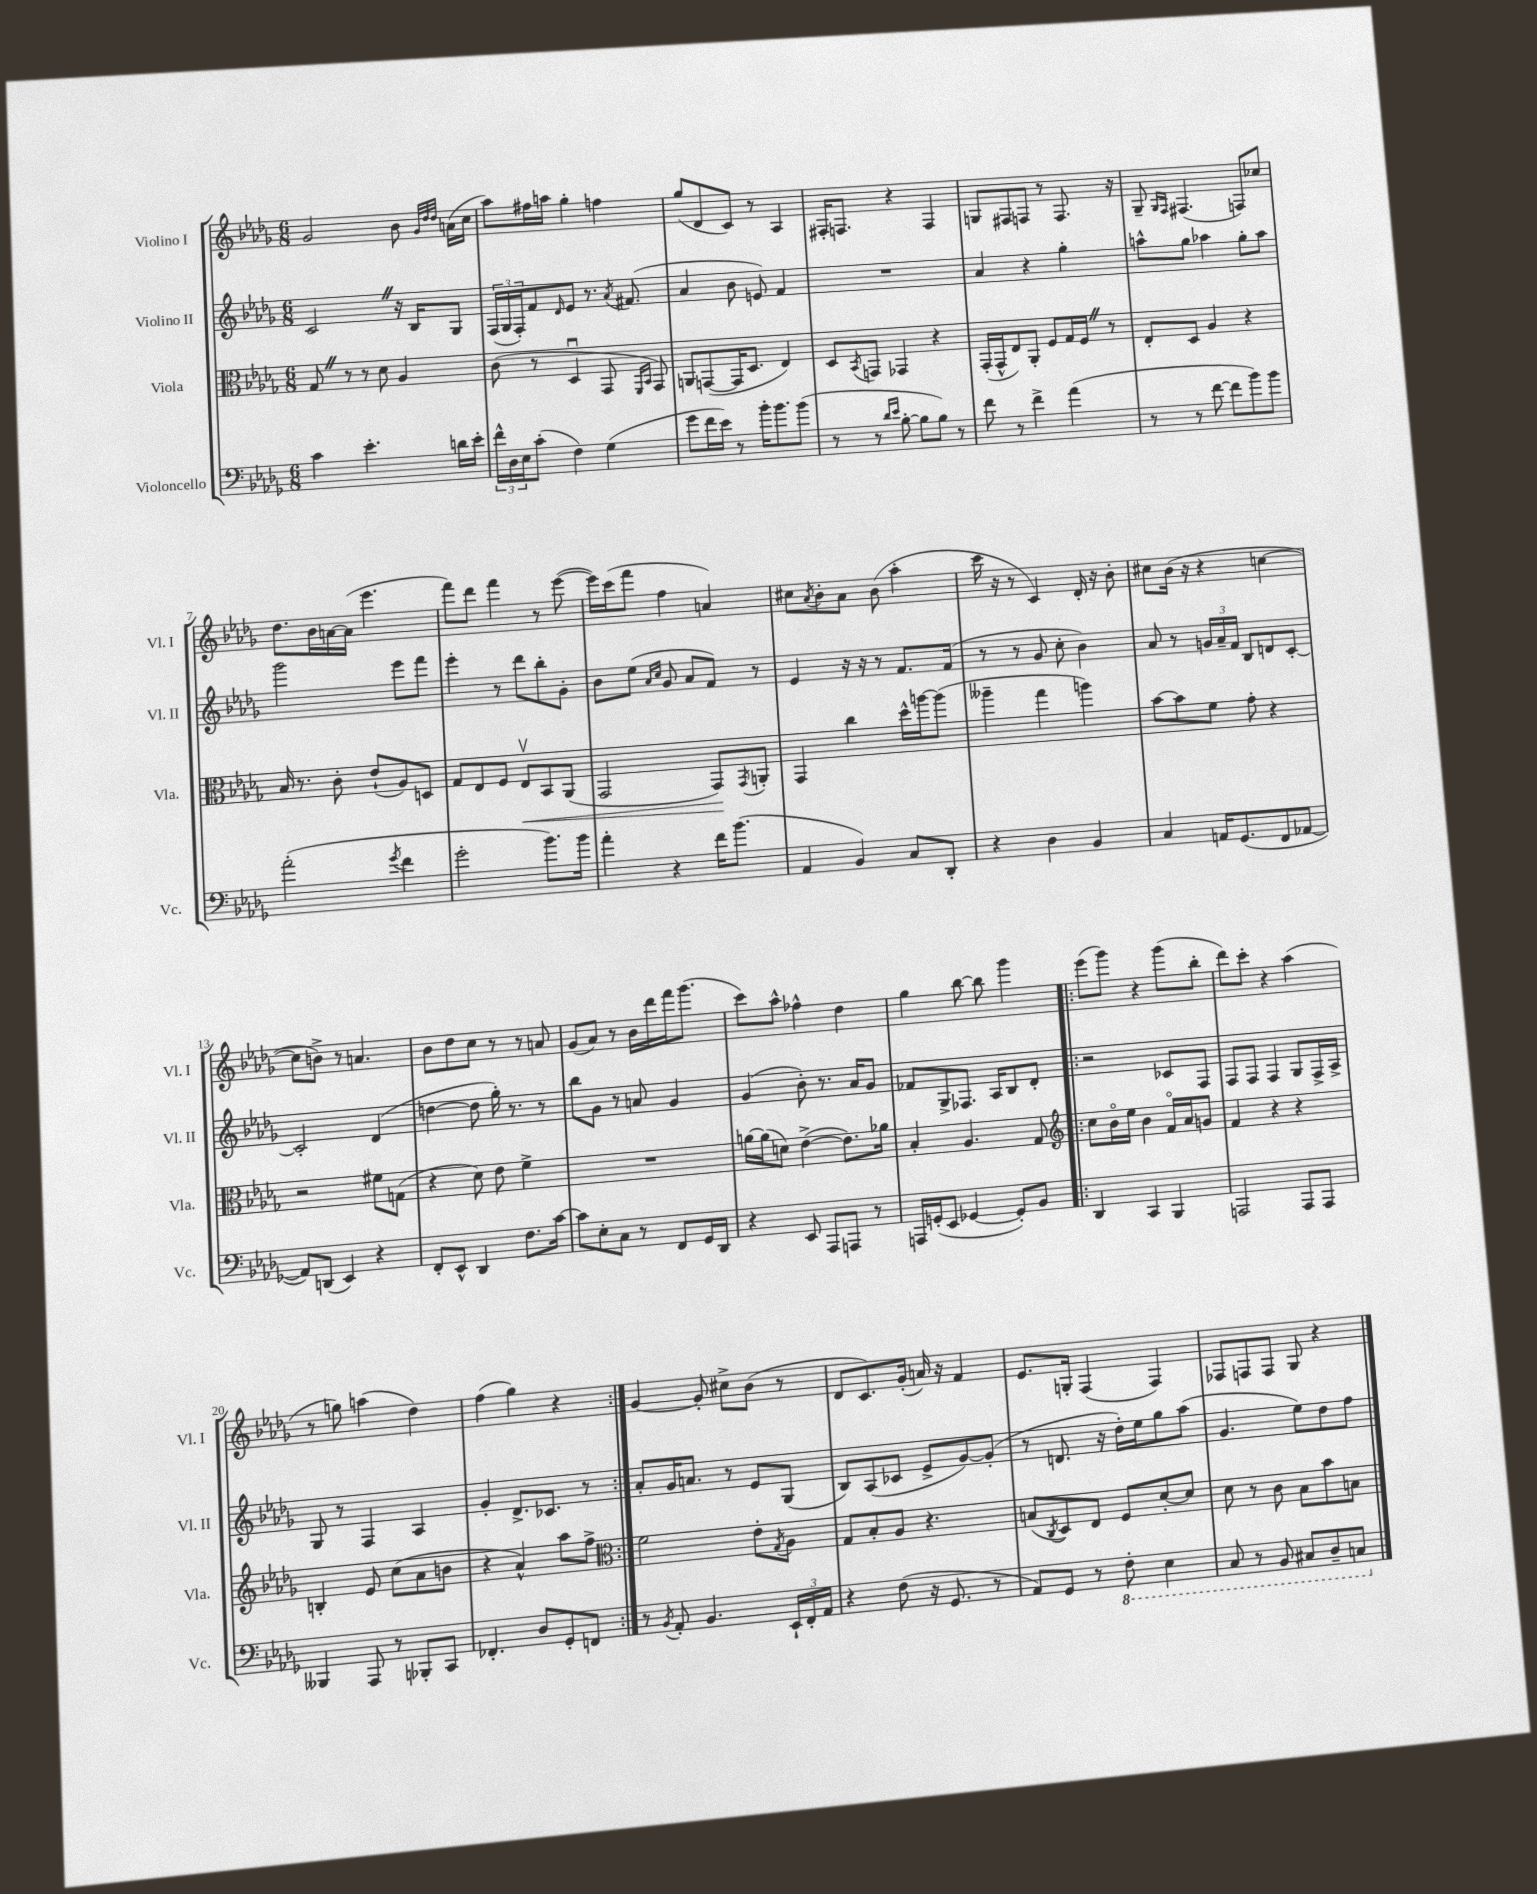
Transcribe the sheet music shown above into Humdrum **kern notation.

**kern	**kern	**kern	**kern
*staff4	*staff3	*staff2	*staff1
*clefF4	*clefC3	*clefG2	*clefG2
*k[b-e-a-d-g-]	*k[b-e-a-d-g-]	*k[b-e-a-d-g-]	*k[b-e-a-d-g-]
*M6/8	*M6/8	*M6/8	*M6/8
4c\	8G-/	2c/	2g-/
.	8r	.	.
4.e-'\	8r	.	.
.	8d-\	.	.
.	4A-/	16r	8b-\
.	.	16B-/LK	.
.	.	.	32qqg-/LLL
.	.	.	32qqdd-/
.	.	.	32qqdd-/JJJ
16d\LL	.	8G-/J	(16a\LL
16e-'\JJ	.	.	16cc\JJ
=	=	=	=
24f^^\LL	(8c\	(24F/LL	8aa-\L)
24D-\	.	24G-/	.
24E-\J	.	24F'/J)	.
(8c'\J	8r	8f/	16ff#\L
.	.	.	16aa\JJ
.	.	16qqd-/	.
4F\)	4D-u/	8e-/J	4gg-'\
.	.	8.r	.
(4G-\	8GG-/	.	4ff\
.	.	8qa-/	.
.	.	(8.f#/	.
.	16qqFF/LL	.	.
.	16qqBB-/JJ	.	.
.	8GG-/)	.	.
=	=	=	=
8g-\L	8AA/L	4a-/	(8gg-/L
16f\L	([8GG/	.	8d-/
16e-\JJ)	.	.	.
8r	16GG/]K	8b-\	8c/J)
.	8.D-/J	.	.
16b-'\LK	.	8e/)	8r
8.b-\	.	.	.
.	4E-/)	4f/	4A-/
(8b-\J	.	.	.
=	=	=	=
8r	8D-/L	2.r	16F#'/LK
.	.	.	8.F/J
.	8qBB-/	.	.
8r	8GG/J	.	.
16qqd-/LL	.	.	.
16qqe-/JJ	.	.	.
[8B-'\	4GG-/	.	4r
8B-\]L	.	.	.
8B-\J)	4r	.	4F/
8r	.	.	.
=	=	=	=
8f\	(16GG-'/LL	4a-/	8G/L
.	16GG-^^/J	.	.
8r	8E-/)	.	8F#/
4f^\	8AA-'/J	4r	8F/J
.	8F/L	.	8r
(4a-\	16G-/L	4gg-'\	8.F/
.	16F/JJ	.	.
.	8r	.	.
.	.	.	16r
=	=	=	=
8r	8E-'/L	8aa^^\L	8G-~/
.	.	.	16qqG-/LL
.	.	.	16qqF/JJ
8r	8D-/J	8gg-\J	(4.F#/
[8f\	4A-/	4aa-\	.
8f\]L	.	.	.
8b-\)	4r	8gg-'\L	8F/L)
8b-\J	.	8aa-\J	8cc-/J
=	=	=	=
(2a-'\	16B-/	2ggg-\	8.dd-\L
.	8.r	.	.
.	.	.	16b-\L
.	8c'\	.	[16a\
.	.	.	(16a\]JJ
.	(8e-`/L	.	4.eee-\
8qg-/	.	.	.
4f\	8A-/)	8eee-\L	.
.	8D/J	8fff\J	.
=	=	=	=
2g-'\	8G-/L	4eee-'\	8fff\L)
.	8E-/	.	8ddd-\J
.	8F/J	8r	4fff\
.	8E-v/L	8ddd-\L	.
8.b-\L)	8BB-/	8bb-'\	8r
.	(8AA-/J	8g-'\J	([8eee-\
16b-\Jk	.	.	.
=	=	=	=
4a-'\	2GG-/	8b-\L	16eee-\]LL)
.	.	.	(16ccc\J
.	.	(8ee-\J	8fff\J
.	.	16qqa-/LL	.
.	.	16qqcc/JJ	.
4r	.	8g-/	4ff\
.	.	8a-/L	.
16f\LK	8GG-/L)	8f/J)	4a/)
(8.b-\J	.	.	.
.	8qGG-/	.	.
.	8AA'/J	8r	.
=	=	=	=
4AA-/	4GG-/	4e-/	8cc#\L
.	.	.	8qa-/
.	.	.	8b-'\
4BB-/)	4cc\	16r	8a-\J
.	.	16r	.
.	.	8r	(8b-\
8C/L	16dd-^^\LL	8.f/L	4aa-'\
.	[16aa\J	.	.
8DD-'/J	(8aa\]J	.	.
.	.	(16f/Jk	.
=	=	=	=
4r	4aa--~\	8r	16ccc\
.	.	.	16r
.	.	8r	8r
4D-\	4gg-\	8g-/	4c/)
.	.	8cc'\	.
4BB-/	4aa\)	4b-\)	16d-'/
.	.	.	16r
.	.	.	8b-'\
=	=	=	=
4C/	[8b-\L	8a-/	8cc#\L
.	8b-\]	8r	(16b-\Jk
.	.	.	16r
16AA/LK	8f\J	24g/LL	4r
.	.	24a-~/	.
(8.GG-/	.	.	.
.	.	24f/JJ	.
.	8g-'\	8B-/L	.
8FF/	4r	8d/	[4cc\
[8AA-/J	.	[8c'/J	.
=	=	=	=
8AA-/]L)	2r	2c'/]	8cc\]L
(8DD/J	.	.	8b^\J)
4EE-/)	.	.	8r
.	.	.	4.a/
4r	8f#\L	(4d-/	.
.	(8G\J	.	.
=	=	=	=
8FF'/L	4r	[4dd\	8b-\L
8EE-^^/J	.	.	8dd-\
4DD-/	8d-\)	8dd\]	8cc\J
.	8e-\	16gg-'\)	8r
.	.	8.r	.
8.F\L	4f^\	.	8r
.	.	8r	8a/
[16c\Jk	.	.	.
=	=	=	=
8c\]L	2.r	8bb-\L	(8g-/L
8E-'\	.	8g-\J	8a-/J)
8C\J	.	8r	8r
8r	.	8a/	16b-\LL
.	.	.	16ddd-\
8FF/L	.	4g-/	16fff\J
.	.	.	(8.ggg-\J
16GG-/L	.	.	.
16DD-/JJ	.	.	.
=	=	=	=
4r	[16a\LL	(4g-/	8ccc\L)
.	(16a\]J	.	.
.	8d\J)	.	8aa-^^\J
8EE-/	([4e-^\	8b-'\)	4ff-^^\
8AAA-/L	.	8.r	.
8AAA/J	8.e-\]L)	.	4dd-\
.	.	16a-/LK	.
8r	.	8g-/J	.
.	16a-\Jk	.	.
=	=	=	=
16AAA/LL	4B-'/	8f-/L	4gg-\
(16GG'/J	.	.	.
8EE-/J	.	8G-^/	.
[4GG-/	4.A-/	8.F-/J	[8bb-\
.	.	.	8bb-\]
.	.	16A-/LK	.
8GG-'/]L)	.	8B-/	4ggg-\
8BB-/J	8G-/	8d-'/J	.
=!|:	=!|:	=!|:	=!|:
*	*clefG2	*	*
4DD-/	8cc\L	2r	(8eee-\L
.	16b-o\L	.	8ggg-\J)
.	16ee-\JJ	.	.
4CC/	4b-\	.	4r
4BBB-/	16fo/LL	8c-/L	(8ggg-\L
.	16a-/J	.	.
.	8g/J	8F/J	8bb-'\J
=	=	=	=
2AAA/	4f/	8F/L	8ddd-\L)
.	.	8F/J	8ccc'\J
.	4r	4F/	4r
8AAA/L	4r	8G-/L	(4aa-\
8AAA/J	.	16F^/L	.
.	.	16A-^/JJ	.
=	=	=	=
4BBB--/	4B'/	8G-/	8r
.	.	8r	8gg\)
8AAA-/	8e-/	4F/	(4aa\
8r	(8cc\L	.	.
8BBB-'/L	8a-\	4A-/	4dd-\)
8CC/J	8b\J	.	.
=	=	=	=
4.FF-'/	4r	4g-'/	(4ff\
.	4a-^^/)	8.d-^/L	4gg-\)
8D-/L	.	.	.
.	.	8.c-/J	.
8GG-'/	8aa-\L	.	4r
8FF/J	8ff^\J	8r	.
=:|!	=:|!	=:|!	=:|!
*	*clefC3	*	*
8r	2f\	8a-'/L	[4g-/
8qBB-/	.	.	.
8AA-'/	.	16g-/K	.
.	.	8.a/J	.
4.BB-/	.	.	8g-'/]
.	.	8r	8cc#^\L
.	8e-'\L	8e-/L	(8b-\J
.	8qG-/	.	.
24EE-`/LL	8A-\J	(8G-/J	8r
24FF'/	.	.	.
24AA-/JJ	.	.	.
=	=	=	=
4r	8G-/L	8B-/L)	8d-/L
.	8B-'/	(8A-/	8.c/)
(8F\	8A-/J	8c-/J	.
.	.	.	(16g-'/Jk
16r	4.r	8e-^/L	16a/)
8.GG-/	.	.	16r
.	.	[8g-/)	4f/
8r	.	(8g-'/]J	.
=	=	=	=
8AA-/L)	(8B/L	8r	8.e-/L
.	8qC/	.	.
8GG-/J	8D-/)	8.d/	.
.	.	.	16G'/Jk
8r	8E-/J	.	(4F/
.	.	16r	.
8FF'\	8F/L	16dd-'\LL)	.
.	.	16ee-\J	.
4EE-\	[8d-'/	8gg-\	4F/)
.	8d-/]J	(8aa-\J	.
=	=	=	=
8CC/	8d-\	4.g-/	8F-/L
8r	8r	.	8F/
8BBB-/	8c\	.	8F/J
8CC#/L	8B-\L	8ee-\L)	8G-/
8DD-~/	8b-\	8dd-\	4r
8CC/J	8B\J	8ff\J	.
==	==	==	==
*-	*-	*-	*-
